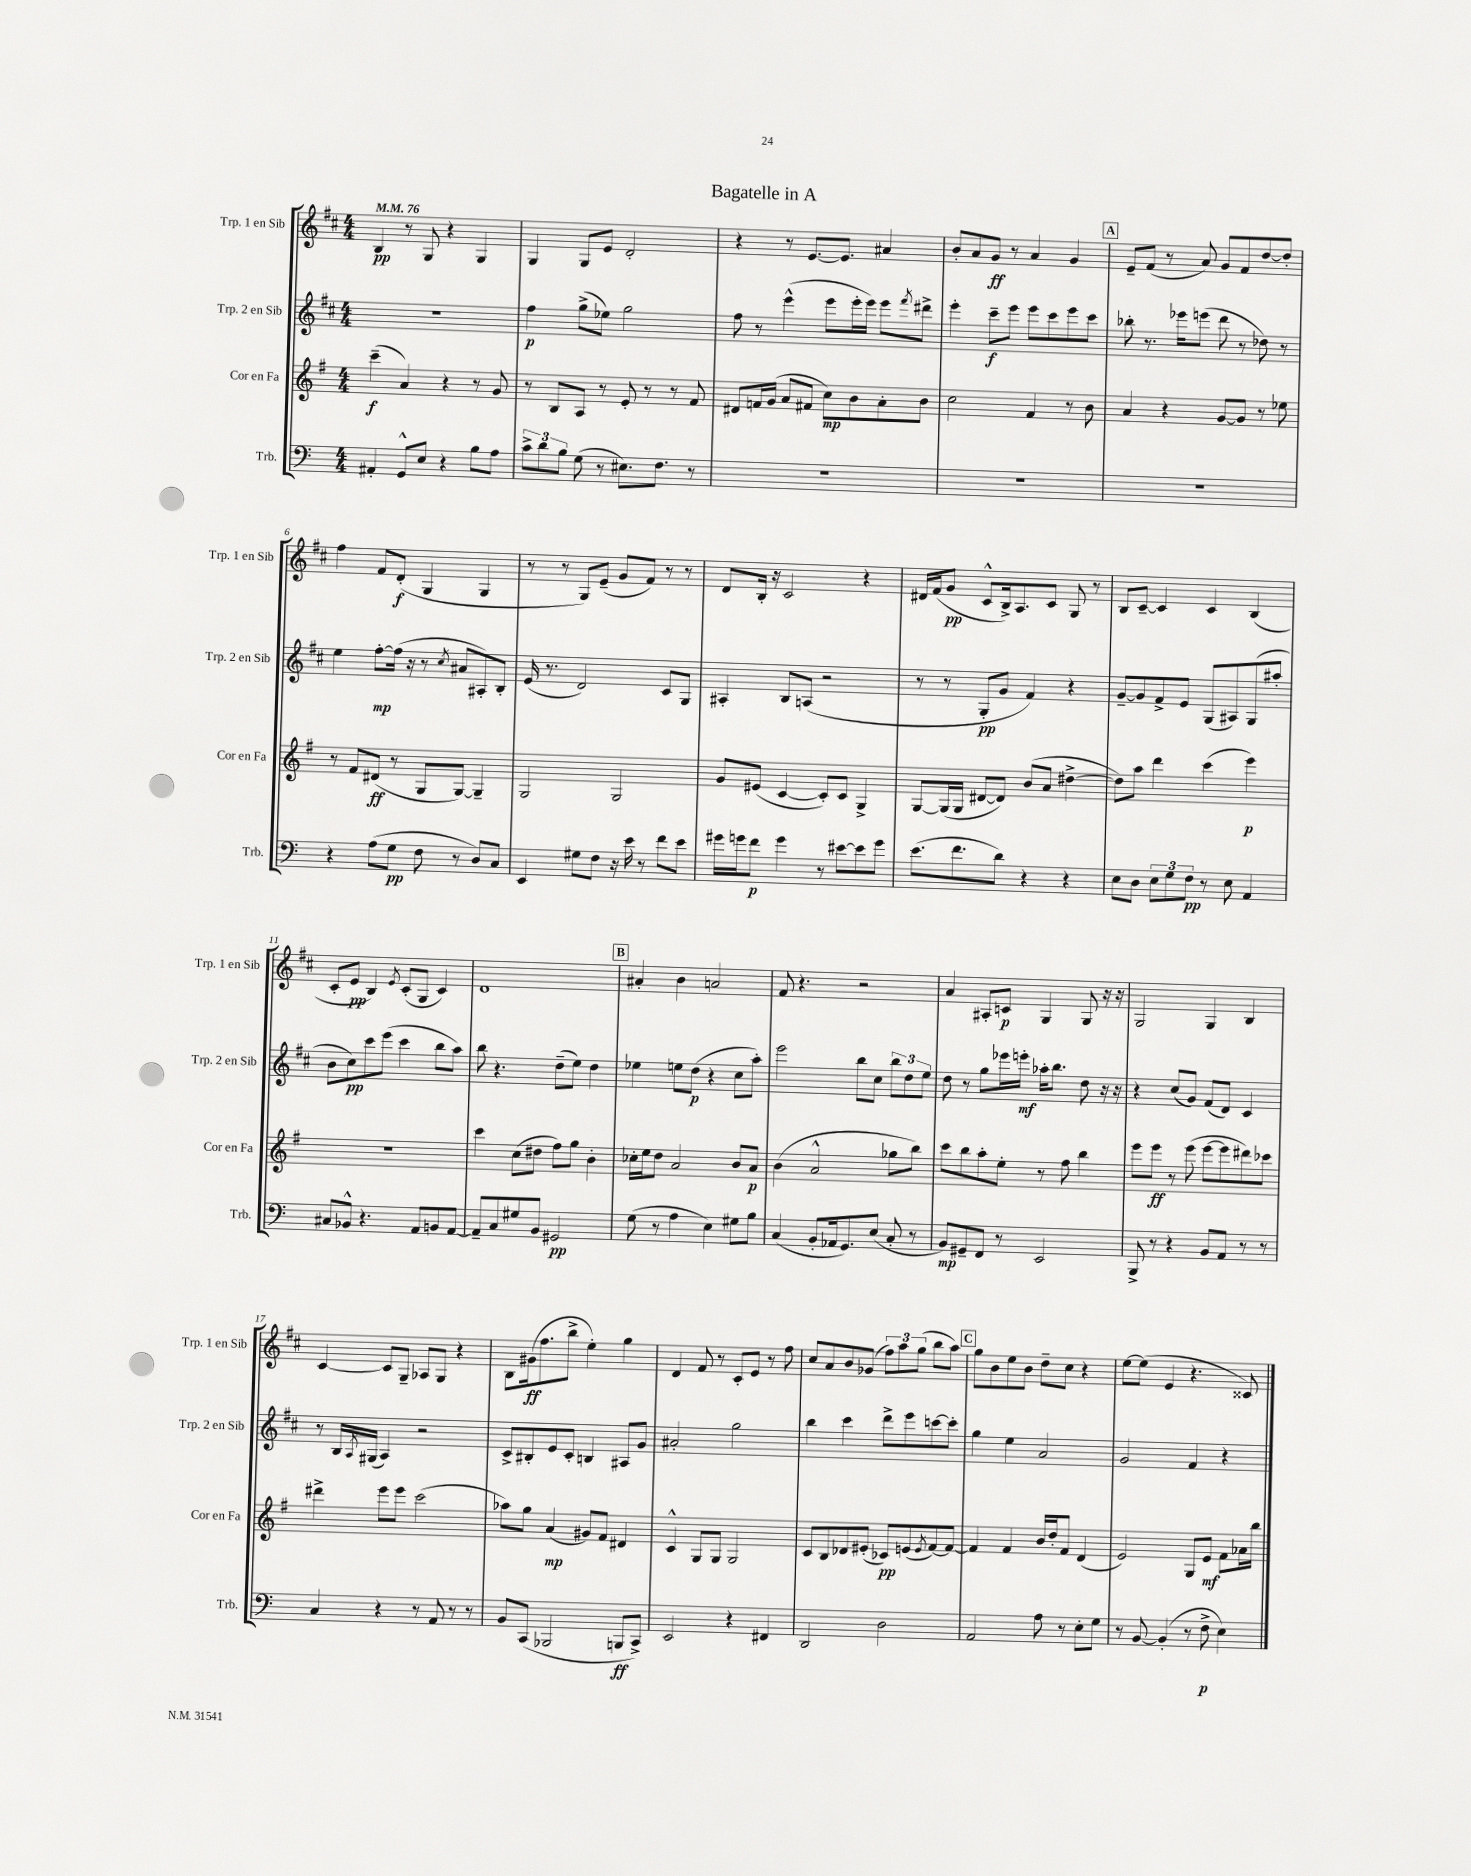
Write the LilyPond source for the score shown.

\header { title = "Bagatelle in A" }
<<
\new StaffGroup <<
\new Staff = "s0" \with { instrumentName = "Trp. 1 en Sib" shortInstrumentName = "Trp. 1 en Sib" } {
    \clef treble \key d \major \numericTimeSignature \time 4/4 \tempo 4 = 76
    b4\pp r8 g8 r4 g4 |
    g4 g8 e'8 d'2-. |
    r4 r8 e'8.~ e'8. ais'4 |
    b'8-. a'8 g'8\ff r8 a'4 g'4 |
    \mark \markup { \box "A" } e'8-- fis'8( r8 a'8) g'8 fis'8 d''8~ d''8-. |
    fis''4 fis'8 d'8-.\f( g4 g4 |
    r8 r8 g8) e'8--( g'8 fis'8) r8 r8 |
    d'8 b16-. r16 cis'2 r4 |
    dis'16 fis'16( g'8\pp cis'8-^ b16->) a8. cis'8 g8 r8 |
    b8 cis'8~-- cis'4 cis'4 b4( |
    cis'8-. e'8\pp b4) \acciaccatura { e'8 } cis'8-.( g8 cis'4) |
    d'1 |
    \mark \markup { \box "B" } ais'4-. b'4 a'2 |
    fis'8 r4. r2 |
    a'4 ais8-. c'8\p g4 g8 r16 r16 |
    g2 g4 b4 |
    cis'4~ cis'8 g8-- aes8 g8 r4 |
    b8 gis'16\ff( fis''8. b''8-> e''4-.) g''4 |
    d'4 fis'8 r8 cis'8-. e'8 r8 fis''8 |
    cis''8 a'8 b'8 ges'8( \tuplet 3/2 { fis''8) a''8 g''8( } b''8 a''8) |
    \mark \markup { \box "C" } g''8 b'8 e''8 b'8 d''8-- cis''8 r4 |
    e''8~ e''8( e'4 r4. cisis'8) \bar "|." |
}
\new Staff = "s1" \with { instrumentName = "Trp. 2 en Sib" shortInstrumentName = "Trp. 2 en Sib" } {
    \clef treble \key d \major \numericTimeSignature \time 4/4
    r1 |
    fis''4\p g''8->( ees''8) g''2 |
    fis''8 r8 e'''4-^( e'''8 e'''16-. e'''16) e'''8 \acciaccatura { fis'''8 } dis'''8-> |
    e'''4-. cis'''8--\f e'''8 e'''8 cis'''8 e'''8 cis'''8 |
    \mark \markup { \box "A" } bes''8-. r8. ees'''16 e'''8( d'''8 r8 des''8) r8 |
    e''4 fis''8~-.\mp fis''16( r16 r8 \acciaccatura { cis''8 } ais'8 ais8-.) b8-. |
    e'16( r8. d'2) cis'8 g8 |
    ais4-. b8 a8( r2 |
    r8 r8 g8-.\pp g'8 fis'4) r4 |
    g'8~-- g'8 fis'8-> e'8 g8( ais8) g8( ais''8-. |
    b'8 cis''8\pp) cis'''8 e'''8( cis'''4 b''8 a''8) |
    b''8 r4. d''8--( e''8) d''4 |
    \mark \markup { \box "B" } ees''4 e''8 d''8\p( r4 cis''8 a''8-.) |
    e'''2 b''8 cis''8 \tuplet 3/2 { b''8 d''8 e''8 } |
    d''8 r8 g''8 ees'''16 e'''16-.\mf aes''16-. b''8. d''8 r16 r16 |
    r4 cis''8( g'8) fis'8( d'8) cis'4 |
    r8 b16 \acciaccatura { a8 } gis16( a4) r2 |
    cis'8-> bis8-. e'8 cis'8-. b4 ais8 g'8 |
    ais'2-. g''2 |
    b''4 cis'''4 d'''8-> e'''8 c'''8~ c'''8-. |
    \mark \markup { \box "C" } g''4 e''4 a'2 |
    g'2 fis'4 r4 \bar "|." |
}
\new Staff = "s2" \with { instrumentName = "Cor en Fa" shortInstrumentName = "Cor en Fa" } {
    \clef treble \key g \major \numericTimeSignature \time 4/4
    c'''4--\f( a'4) r4 r8 g'8 |
    r8 b8 a8 r8 e'8-. r8 r8 fis'8 |
    dis'8 f'16 g'16( a'8 fis'8 c''8\mp) b'8 a'8-. b'8 |
    c''2 fis'4 r8 b'8 |
    \mark \markup { \box "A" } a'4 r4 g'8~ g'8 r8 ees''8 |
    r8 fis'8 dis'8\ff( r8 g8 g8~) g4-- |
    g2 g2 |
    g'8 eis'8( c'4~ c'8-.) c'8 g4-> |
    g8~ g16( g16 dis'8~ dis'8) b'8( a'8 dis''4~-> |
    dis''8) a''8 d'''4 c'''4( e'''4\p) |
    R1 |
    c'''4 c''8( dis''8 fis''8) g''8 b'4-. |
    \mark \markup { \box "B" } ces''16-. e''16 d''8 a'2 b'8 a'8\p |
    b'4( a'2-^ ges''8 b''8) |
    c'''8 b''8 a''8-. e''8-. r8 fis''8 b''4 |
    e'''8 e'''8\ff r8 e'''8( e'''8~ e'''8 dis'''8) ces'''8 |
    dis'''4-> e'''8 e'''8 c'''2( |
    aes''8) g''8 a'4\mp( gis'8) fis'8 dis'4 |
    c'4-^ g8 g8 g2 |
    c'8 b8 des'8 eis'8-.( ces'8\pp) e'8( \acciaccatura { e'8 } fis'8~) fis'8~ |
    \mark \markup { \box "C" } fis'4 fis'4 b'16 d''16-. fis'8 d'4( |
    e'2) g8 e'8\mf fis'8 aes'16 b''16 \bar "|." |
}
\new Staff = "s3" \with { instrumentName = "Trb." shortInstrumentName = "Trb." } {
    \clef bass \key c \major \numericTimeSignature \time 4/4
    ais,4-. g,8-^ e8 r4 b8 a8 |
    \tuplet 3/2 { c'8-> d'8 b8 } g8( r8 eis8.) f8. r8 |
    R1 |
    R1 |
    \mark \markup { \box "A" } R1 |
    r4 a8( g8\pp f8 r8 d8) c8 |
    e,4 gis8 f8 r16 e'16 r8 f'8 e'8 |
    gis'16 g'16 f'8\p g'4 r8 eis'8~ eis'8 g'8 |
    e'8.( f'8. d'8) r4 r4 |
    e8 d8 \tuplet 3/2 { e8 g8 f8\pp } r8 e8 a,4 |
    cis8 bes,8-^ r4. a,8 b,8 a,8~ |
    a,8-- c8 gis8 b,8 gis,2\pp |
    \mark \markup { \box "B" } g8( r8 a4 e4) gis8 b8 |
    c4( b,8-. aes,16 g,8.) e8( c8-. r8 |
    b,8\mp) gis,8-- f,8 r8 e,2 |
    b,,8-> r8 r4 b,8 a,8 r8 r8 |
    c4 r4 r8 a,8 r8 r8 |
    b,8 c,8( bes,,2 b,,8\ff c,8->) |
    e,2 r4 fis,4 |
    d,2 d2 |
    \mark \markup { \box "C" } a,2 a8 r8 e8-. g8 |
    r8 b,8~ b,4-.( r8 f8->\p e4) \bar "|." |
}
>>
>>
